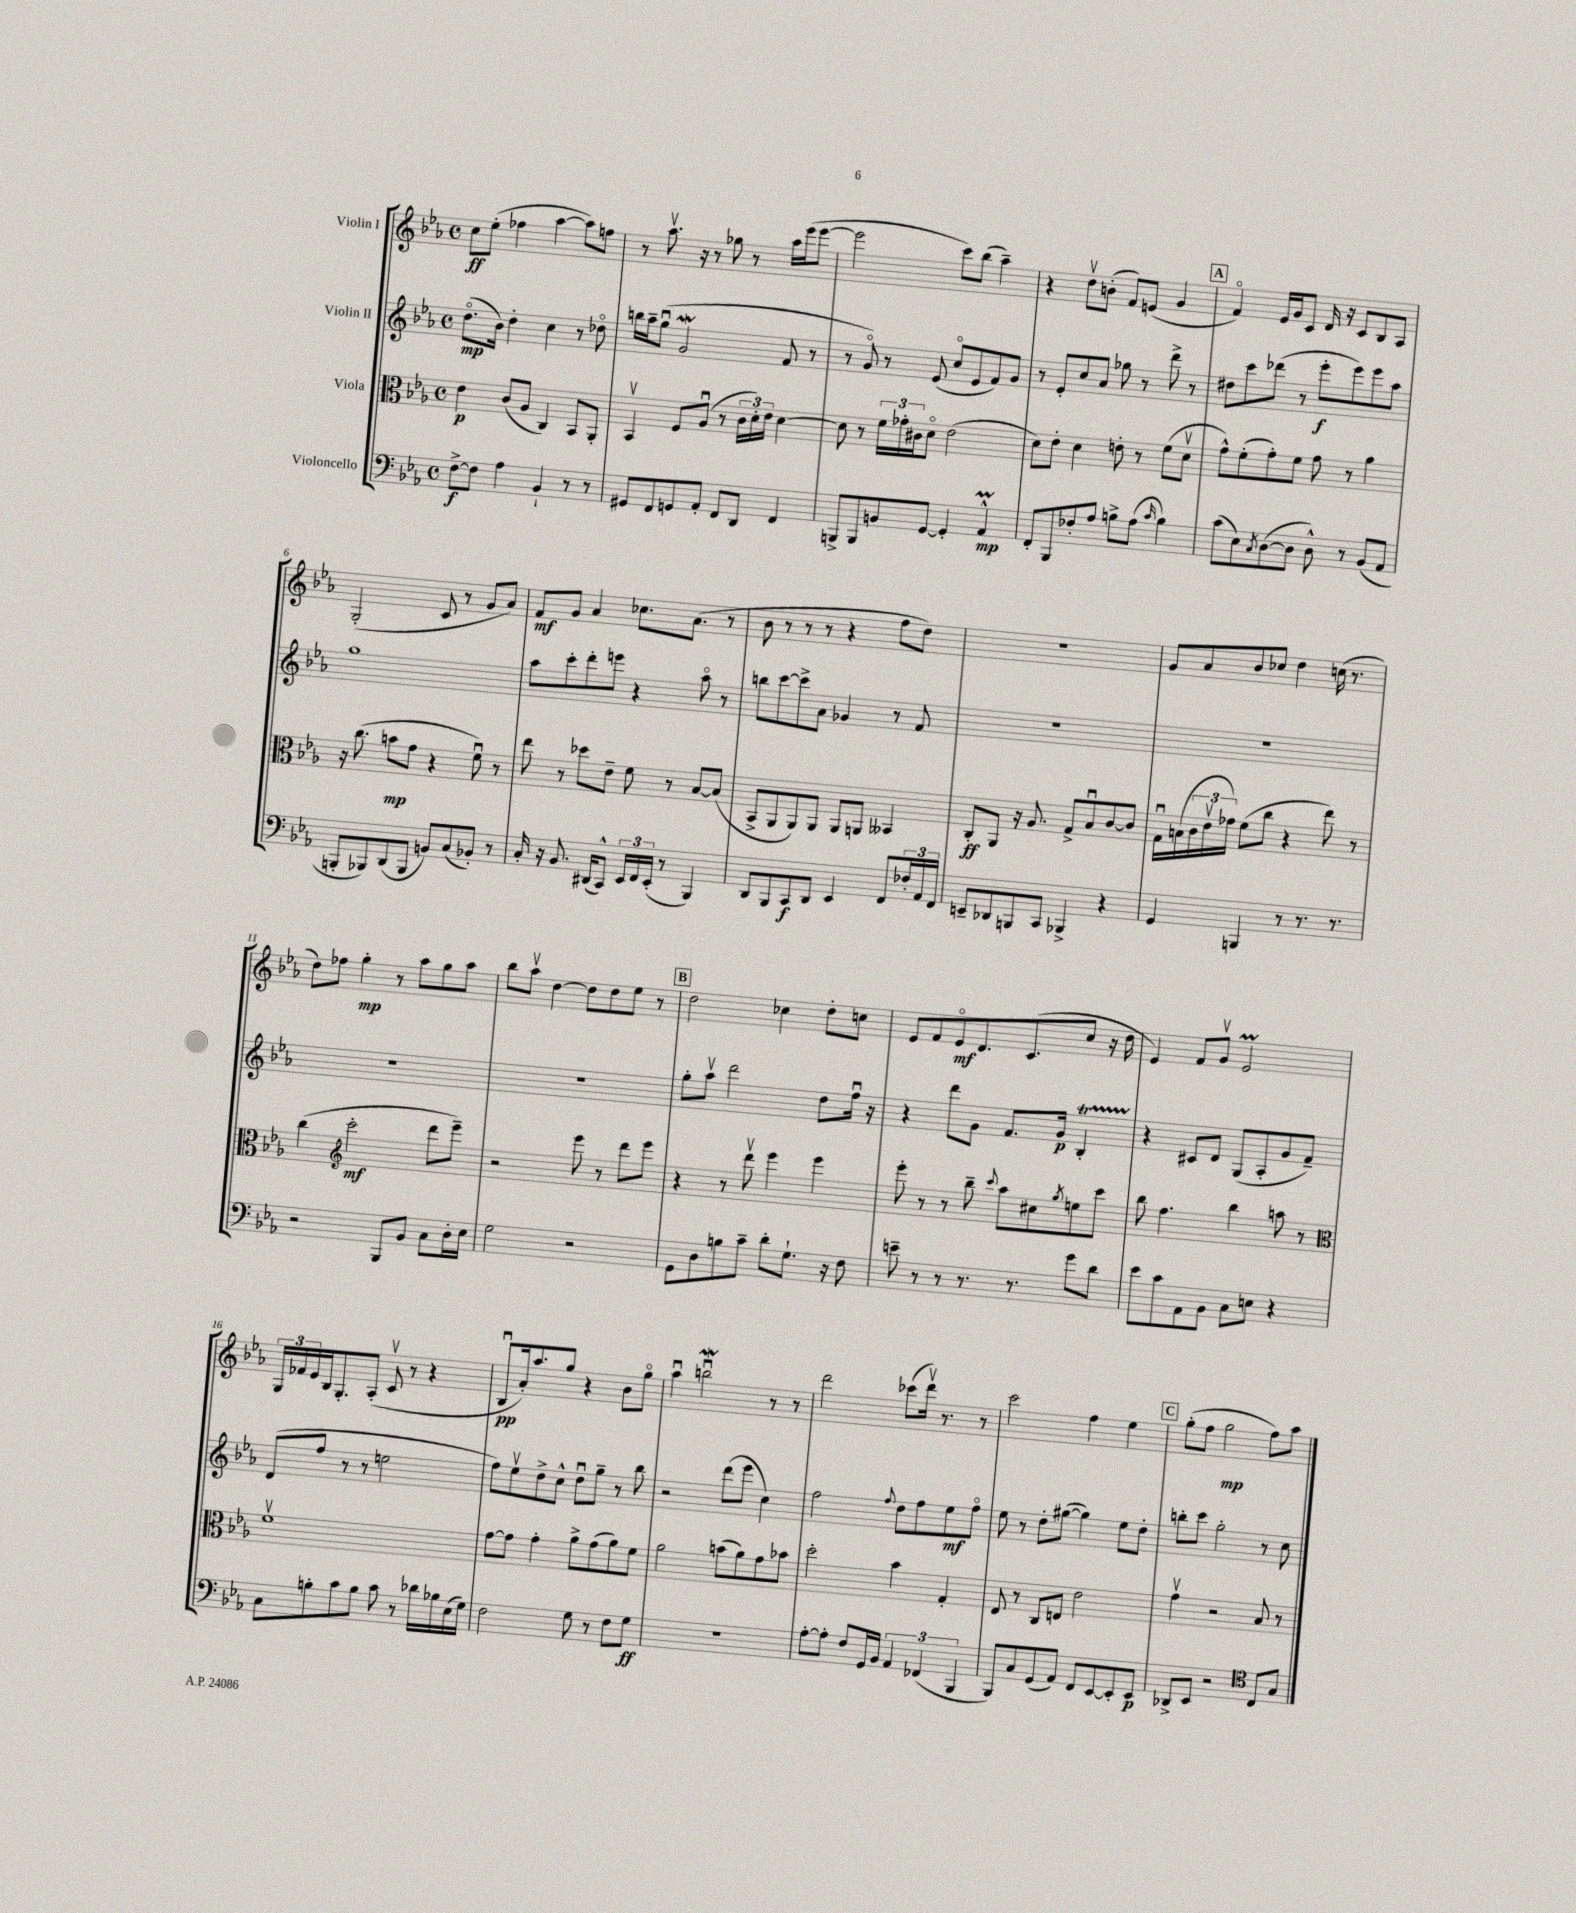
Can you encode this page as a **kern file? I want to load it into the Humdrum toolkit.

**kern	**dynam	**kern	**dynam	**kern	**dynam	**kern	**dynam
*part4	*part4	*part3	*part3	*part2	*part2	*part1	*part1
*staff4	*staff4	*staff3	*staff3	*staff2	*staff2	*staff1	*staff1
*I"Violoncello	*	*I"Viola	*	*I"Violin II	*	*I"Violin I	*
*clefF4	*	*clefC3	*	*clefG2	*	*clefG2	*
*k[b-e-a-]	*	*k[b-e-a-]	*	*k[b-e-a-]	*	*k[b-e-a-]	*
*M4/4	*	*M4/4	*	*M4/4	*	*M4/4	*
*met(c)	*	*met(c)	*	*met(c)	*	*met(c)	*
=1	=1	=1	=1	=1	=1	=1	=1
[8F^\L	f	4e-\	p	(8.dd\L	mp	8cc\L	ff
8F\J]	.	.	.	.	.	(8ee-'\J	.
.	.	.	.	16b-\Jk)	.	.	.
4A-\	.	(8c/L	.	4dd'\	.	4ff-X\	.
.	.	8A-/J	.	.	.	.	.
4BB-`/	.	4C/)	.	4cc\	.	[4aa-\	.
8r	.	8BB-/L	.	8r	.	8aa-\L])	.
8r	.	8AA-'/J	.	8dd-X\	.	8ffn\J	.
=2	=2	=2	=2	=2	=2	=2	=2
8GG#X/L	.	4BB-v/	.	16bbn\LL	.	8r	.
.	.	.	.	16aa-~\J	.	.	.
8FF/	.	.	.	(8ggu\J	.	8.aa-v\	.
8GGn/	.	8F/L	.	2gW/	.	.	.
.	.	.	.	.	.	16r	.
8AA-'/J	.	(8A-u/J	.	.	.	8r	.
8FF/L	.	8r	.	.	.	8gg-X\	.
8DD/J	.	24c\LL	.	.	.	8r	.
.	.	24d'\)	.	.	.	.	.
.	.	24e-\JJ	.	.	.	.	.
4FF/	.	[4d\	.	8f/	.	16aa-\LL	.
.	.	.	.	.	.	(16eee-\J	.
.	.	.	.	8r	.	[8eee-\J	.
=3	=3	=3	=3	=3	=3	=3	=3
8BBBn^/L	.	8d\]	.	8r	.	2eee-\]	.
8BBB/	.	8r	.	8g/)	.	.	.
8BBn/	.	24f\LL	.	8r	.	.	.
.	.	24g-X'\	.	.	.	.	.
.	.	24c#X\J	.	.	.	.	.
[8GG/J	.	8d\J	.	(8e-/	.	.	.
4GG'/]	.	(2e-\	.	8cc/L	.	8ccc\L)	.
.	.	.	.	8e-/	.	(8bb-\J	.
4AA-M^^/	mp	.	.	8f/)	.	4aa-~\)	.
.	.	.	.	8g/J	.	.	.
=4	=4	=4	=4	=4	=4	=4	=4
8FF'/L	.	8d\L)	.	8r	.	4r	.
8BBB-/	.	8e-'\J	.	8e-'/L	.	.	.
8F-X'/	.	4d\	.	8cc/	.	8ddv\L	.
8A-/J	.	.	.	8a-/J	.	(8bn'\J	.
8Bn^\L	.	8en'\	.	8gg-X\	.	8f/L)	.
(8A-\J	.	8r	.	8r	.	(8en/J	.
16qqc/	.	.	.	.	.	.	.
4B\)	.	(8f\L	.	8ddd^\	.	4g/	.
.	.	8dv\J	.	8r	.	.	.
!!LO:REH:place=s1:t=A
=5	=5	=5	=5	=5	=5	=5	=5
(8c\L	.	8g^^\L)	.	8dd#X\L	.	4f/)	.
8E-\)	.	(8f'\	.	8ccc\	.	.	.
8qC/	.	.	.	.	.	.	.
([8D\	.	8g'\)	.	(8ddd-X\J	.	16e-/LL	.
.	.	.	.	.	.	16g/J	.
8D\J]	.	8f\J	.	8r	.	8c/J	.
8D^^\)	.	8g\	.	8eee-'\L	f	16d/	.
.	.	.	.	.	.	16r	.
8r	.	8r	.	8eee-\)	.	8c/L	.
(8BB-/L	.	4a-\	.	8eee-\	.	8B-/	.
8AA-/J	.	.	.	8aa-\J	.	8A-/J	.
!!LO:LB:g=z
=6	=6	=6	=6	=6	=6	=6	=6
8BBBn'/L	.	16r	.	1gg	.	(2G'/	.
.	.	(8.cc\	.	.	.	.	.
8BBB-X/)	.	.	.	.	.	.	.
(8DD/	.	8bn\L	mp	.	.	.	.
8BBB-/J	.	8g\J	.	.	.	.	.
8BBn/L)	.	4r	.	.	.	8c/	.
(8C/	.	.	.	.	.	8r	.
8BB-X'/J)	.	8fu\)	.	.	.	8g/L	.
8r	.	8r	.	.	.	8a-/J)	.
=7	=7	=7	=7	=7	=7	=7	=7
16C'/	.	8ee-\	.	8aa-\L	.	8f/L	mf
16r	.	.	.	.	.	.	.
8.BB-/	.	8r	.	8ccc'\	.	8g/J	.
.	.	8dd-X\L	.	8ddd'\	.	4a-/	.
(16DD#X/KL	.	.	.	.	.	.	.
8CC^^/J)	.	8e-~\J	.	8eeen\J	.	.	.
24EE-/LL	.	8f\	.	4r	.	8.cc-X\L	.
24FF/	.	.	.	.	.	.	.
(24EE-'/JJ	.	.	.	.	.	.	.
8r	.	8r	.	.	.	.	.
.	.	.	.	.	.	(8.a-\J	.
4BBB-/)	.	[8B-/L	.	8aa-\	.	.	.
.	.	(8B-/J]	.	8r	.	8r	.
=8	=8	=8	=8	=8	=8	=8	=8
8DD/L	.	8BB-^/L	.	8bbn\L	.	8b-\	.
8BBB-/	.	8AA-/	.	[8ccc\	.	8r	.
8CC/	f	8AA-/)	.	8ccc^\]	.	8r	.
8DD/J	.	8AA-/J	.	8a-\J	.	8r	.
4EE-/	.	8AA-/L	.	4g-X/	.	4r	.
.	.	8AAn/J	.	.	.	.	.
8FF/L	.	4BB--X/	.	8r	.	8ff\L	.
24F-X'/L	.	.	.	8f/	.	8dd\J)	.
24AA-/	.	.	.	.	.	.	.
24FF/JJ	.	.	.	.	.	.	.
=9	=9	=9	=9	=9	=9	=9	=9
8EEn~/L	.	8C'/L	ff	1r	.	1r	.
8DD-X/	.	8AA-/J	.	.	.	.	.
8BBBn/	.	16r	.	.	.	.	.
.	.	8.A-/	.	.	.	.	.
8CC/J	.	.	.	.	.	.	.
4BBB-X^/	.	8G^/L	.	.	.	.	.
.	.	8B-u/	.	.	.	.	.
4r	.	[8c/	.	.	.	.	.
.	.	8c/J]	.	.	.	.	.
=10	=10	=10	=10	=10	=10	=10	=10
4GG/	.	16Gu\LL	.	1r	.	8g/L	.
.	.	(16Bn\	.	.	.	.	.
.	.	24c\	.	.	.	8a-/	.
.	.	24e-v\	.	.	.	.	.
.	.	24g-X\JJ)	.	.	.	.	.
4BBBn/	.	(8f\L	.	.	.	8b-/	.
.	.	8cc\J	.	.	.	8cc-X/J	.
8r	.	4r	.	.	.	4dd\	.
8.r	.	.	.	.	.	.	.
.	.	8ee-\)	.	.	.	(16ccn\	.
8.r	.	.	.	.	.	8.r	.
.	.	8r	.	.	.	.	.
!!LO:LB:g=z
=11	=11	=11	=11	=11	=11	=11	=11
2r	.	(4cc\	.	1r	.	8dd\L)	.
.	.	.	.	.	.	8ff-X\J	.
*	*	*clefG2	*	*	*	*	*
.	.	2ccc'\	mf	.	.	4gg'\	mp
8BBB-/L	.	.	.	.	.	8r	.
8BB-/J	.	.	.	.	.	8aa-\L	.
8C\L	.	8ddd\L	.	.	.	8gg\	.
16D'\L	.	8eee-~\J)	.	.	.	8aa-\J	.
16E-\JJ	.	.	.	.	.	.	.
=12	=12	=12	=12	=12	=12	=12	=12
2G\	.	2r	.	1r	.	8bb-\L	.
.	.	.	.	.	.	8aa-v\J	.
.	.	.	.	.	.	[4dd\	.
2r	.	8eee-\	.	.	.	8dd\L]	.
.	.	8r	.	.	.	8dd\	.
.	.	8ddd\L	.	.	.	8ee-\J	.
.	.	8eee-\J	.	.	.	8r	.
!!LO:REH:place=s1:t=B
=13	=13	=13	=13	=13	=13	=13	=13
8GG\L	.	4r	.	8gg'\L	.	2dd\	.
8D\	.	.	.	8aa-v\J	.	.	.
8Bn\	.	8r	.	2ddd\	.	.	.
8c~\J	.	8dddv\	.	.	.	.	.
8d'\L	.	4eee-\	.	.	.	4cc-X\	.
8.G`\J	.	.	.	.	.	.	.
.	.	4eee-\	.	8dd\L	.	8dd'\L	.
16r	.	.	.	.	.	.	.
8F\	.	.	.	16ffu\Jk	.	8ccn\J	.
.	.	.	.	16r	.	.	.
=14	=14	=14	=14	=14	=14	=14	=14
8en~\	.	8eee-'\	.	4r	.	8e-/L	.
8r	.	8r	.	.	.	8f/	.
8r	.	8r	.	8ddd\L	.	8e-/	mf
8.r	.	8bb-~\	.	8g\J	.	8.d/	.
.	.	8qqccc/	.	.	.	.	.
.	.	8aa-\L	.	8.f/L	.	.	.
8.r	.	.	.	.	.	(8.c/	.
.	.	8cc#X\	.	.	.	.	.
.	.	.	.	16g/Jk	p	.	.
.	.	8qgg/	.	.	.	.	.
8g\L	.	8een\	.	4B-T'/	.	8cc/J	.
8d\J	.	8ccc\J	.	.	.	16r	.
.	.	.	.	.	.	16dd\	.
=15	=15	=15	=15	=15	=15	=15	=15
8e-\L	.	8bb-\	.	4r	.	4e-/)	.
8c\	.	4.ff\	.	.	.	.	.
8AA-\	.	.	.	8c#X/L	.	8f/L	.
8BB-\J	.	.	.	8d/J	.	8gv/J	.
8C\L	.	4bb-\	.	(8G/L	.	2e-M/	.
8En\J	.	.	.	8A-'/	.	.	.
4r	.	8aan\	.	8g/	.	.	.
.	.	8r	.	8f~/J)	.	.	.
!!LO:LB:g=z
=16	=16	=16	=16	=16	=16	=16	=16
*	*	*clefC3	*	*	*	*	*
8C\L	.	1fv	.	(8d/L	.	24G/LL	.
.	.	.	.	.	.	24f-X/	.
.	.	.	.	.	.	24e-/	.
8Bn'\	.	.	.	8ff/J	.	16B-/J	.
.	.	.	.	.	.	8.G'/	.
8c\	.	.	.	8r	.	.	.
8B\J	.	.	.	8r	.	(8A-'/J	.
8c\	.	.	.	2een\	.	8cv/	.
8r	.	.	.	.	.	8r	.
16d-X\LL	.	.	.	.	.	4r	.
16B-X\	.	.	.	.	.	.	.
(16E-\	.	.	.	.	.	.	.
16G\JJ)	.	.	.	.	.	.	.
=17	=17	=17	=17	=17	=17	=17	=17
2F\	.	[8g\L	.	8ff\L)	.	8B-u/L	pp
.	.	8g\J]	.	8ee-v\	.	16a-'/k)	.
.	.	.	.	.	.	8.aa-/	.
.	.	4g'\	.	8dd^\	.	.	.
.	.	.	.	8cc^^\J	.	8gg/J	.
8G\	.	8a-^\L	.	8ddu\L	.	4r	.
8r	.	(8g\	.	8gg~\J	.	.	.
8F\L	.	8a-\)	.	8r	.	8b-\L	.
8G\J	ff	8f\J	.	8bb-\	.	8gg\J	.
=18	=18	=18	=18	=18	=18	=18	=18
1r	.	2a-\	.	2r	.	4aa-u\	.
.	.	.	.	.	.	2bbnWu\	.
.	.	(8bn\L	.	(8ddd\L	.	.	.
.	.	8a-\)	.	8eee-\J	.	.	.
.	.	8g\	.	4cc\)	.	8r	.
.	.	8b-X\J	.	.	.	8r	.
=19	=19	=19	=19	=19	=19	=19	=19
[8A-'\L	.	2dd'\	.	2ff\	.	2ddd\	.
8A-'\J]	.	.	.	.	.	.	.
8F/L	.	.	.	.	.	.	.
16GG/L	.	.	.	.	.	.	.
16BB-/JJ	.	.	.	.	.	.	.
.	.	.	.	8qqff/	.	.	.
6AA-/	.	4b-\	.	8dd\L	.	(8ccc-X\L	.
.	.	.	.	8ff\	.	16dddv\Jk)	.
(6FF-X/	.	.	.	.	.	.	.
.	.	.	.	.	.	8.r	.
.	.	4G'/	.	8ee-\	mf	.	.
6BBB-/	.	.	.	.	.	.	.
.	.	.	.	8ff\J	.	8r	.
=20	=20	=20	=20	=20	=20	=20	=20
8BBB-/L)	.	8E-/	.	8ee-\	.	2ccc\	.
8C/	.	8r	.	8r	.	.	.
(8GG/	.	8C/L	.	8dd'\L	.	.	.
8AA-/J)	.	8En/J	.	([8gg#X\J	.	.	.
8FF/L	.	2e-\	.	4gg#\])	.	4ff\	.
[8EE-/	.	.	.	.	.	.	.
8EE-'/]	.	.	.	8ee-\L	.	4ee-\	.
8EE-/J	p	.	.	8dd'\J	.	.	.
!!LO:REH:place=s1:t=C
=21	=21	=21	=21	=21	=21	=21	=21
8DD-X^/L	.	4gv\	.	8bbn'\L	.	(8gg'\L	.
8EE-/J	.	.	.	8ccc\J	.	8ff\J	.
2r	.	2r	.	2gg'\	.	2gg\	mp
*clefC4	*	*	*	*	*	*	*
8C/L	.	8B-/	.	8r	.	8ff\L)	.
8G/J	.	8r	.	8cc\	.	8aa-\J	.
==	==	==	==	==	==	==	==
*-	*-	*-	*-	*-	*-	*-	*-
